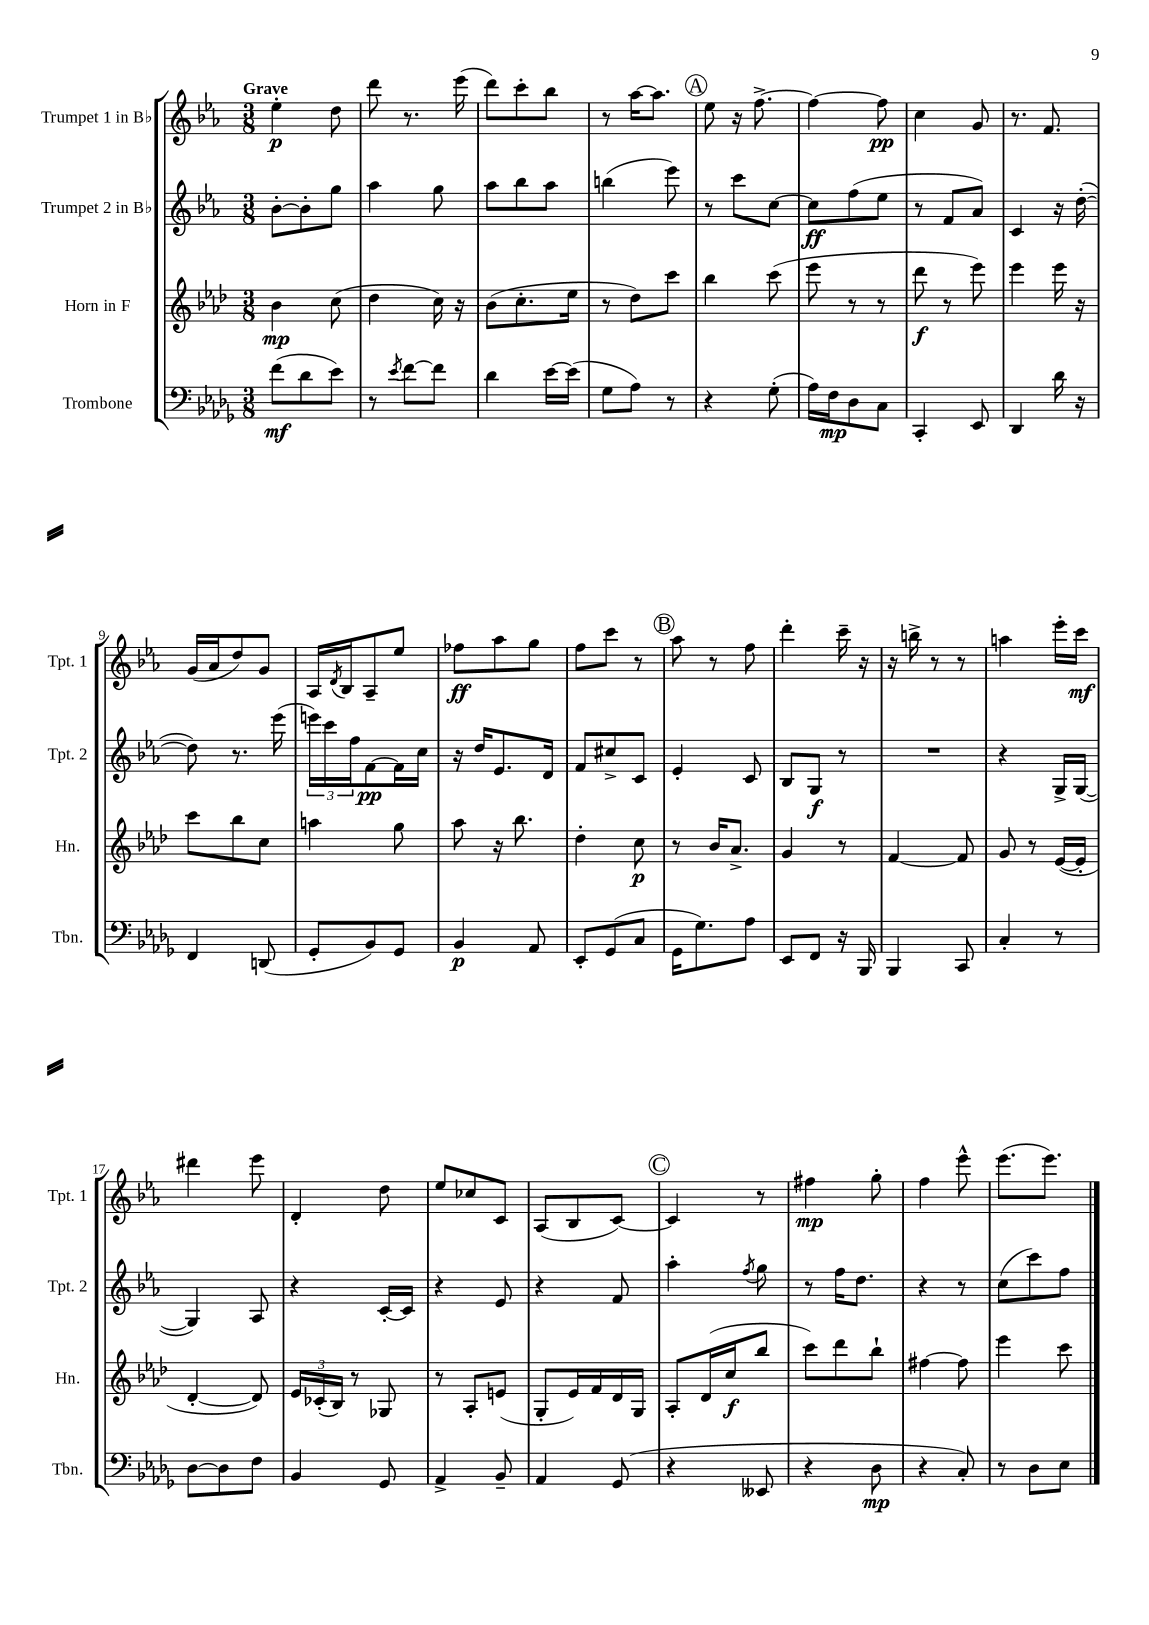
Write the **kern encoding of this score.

**kern	**kern	**kern	**kern
*staff4	*staff3	*staff2	*staff1
*clefF4	*clefG2	*clefG2	*clefG2
*k[b-e-a-d-g-]	*k[b-e-a-d-]	*k[b-e-a-]	*k[b-e-a-]
*M3/8	*M3/8	*M3/8	*M3/8
(8f\L	4b-\	[8b-'\L	4ee-'\
8d-\	.	8b-'\]	.
8e-\J)	(8cc\	8gg\J	8dd\
=	=	=	=
8r	4dd-\	4aa-\	8ddd\
8qe-/	.	.	.
[8f\L	.	.	8.r
8f\]J	16cc\)	8gg\	.
.	16r	.	(16eee-\
=	=	=	=
4d-\	(8b-\L	8aa-\L	8ddd\L)
.	8.cc'\	8bb-\	8ccc'\
[16e-\LL	.	8aa-\J	8bb-\J
(16e-\]JJ	16ee-\Jk	.	.
=	=	=	=
8G-\L	8r	(4bb\	8r
8A-\J)	8dd-\L)	.	[16aa-\LK
.	.	.	8.aa-\]J
8r	8ccc\J	8eee-\)	.
=	=	=	=
4r	4bb-\	8r	8ee-\
.	.	8ccc\L	16r
.	.	.	[8.ff^\
(8G-'\	(8ccc\	[8cc\J	.
=	=	=	=
16A-\LL)	8eee-\	8cc\]L	4ff\_
16F\J	.	.	.
8D-\	8r	(8ff\	.
8C\J	8r	8ee-\J	8ff\]
=	=	=	=
4CC'/	8ddd-\	8r	4cc\
.	8r	8f/L	.
8EE-/	8eee-\)	8a-/J)	8g/
=	=	=	=
4DD-/	4eee-\	4c/	8.r
.	.	.	8.f/
16d-\	16eee-\	16r	.
16r	16r	([16dd'\	.
=	=	=	=
4FF/	8ccc\L	8dd\])	(16g/LL
.	.	.	16a-/J
.	8bb-\	8.r	8dd/)
(8DD/	8cc\J	.	8g/J
.	.	(16eee-\	.
=	=	=	=
8GG-'/L	4aa\	24eee\LL)	16A-/LL
.	.	24ccc\	.
.	.	.	8qd/
.	.	.	16B-/J
.	.	24ff\J	.
8BB-/)	.	[8f\	8A-~/
8GG-/J	8gg\	16f\]L	8ee-/J
.	.	16cc\JJ	.
=	=	=	=
4BB-/	8aa-\	16r	8ff-\L
.	.	16dd/LK	.
.	16r	8.e-/	8aa-\
.	8.bb-\	.	.
8AA-/	.	.	8gg\J
.	.	16d/Jk	.
=	=	=	=
8EE-'/L	4dd-'\	8f/L	8ff\L
(8GG-/	.	8cc#^/	8ccc\J
8C/J	8cc\	8c/J	8r
=	=	=	=
16GG-\LK	8r	4e-'/	8aa-\
8.G-\)	.	.	.
.	16b-/LK	.	8r
.	8.a-^/J	.	.
8A-\J	.	8c/	8ff\
=	=	=	=
8EE-/L	4g/	8B-/L	4ddd'\
8FF/J	.	8G/J	.
16r	8r	8r	16ccc~\
16BBB-/	.	.	16r
=	=	=	=
4BBB-/	[4f/	4.r	16r
.	.	.	16bb^\
.	.	.	8r
8CC/	8f/]	.	8r
=	=	=	=
4C'/	8g/	4r	4aa\
.	8r	.	.
8r	([16e-/LL	16G^/LL	16eee-'\LL
.	16e-'/]JJ	([16G/JJ	16ccc\JJ
=	=	=	=
[8D-\L	[4d-'/	4G/])	4ddd#\
8D-\]	.	.	.
8F\J	8d-/])	8A-/	8eee-\
=	=	=	=
4BB-/	24e-/LL	4r	4d'/
.	(24c-'/	.	.
.	24B-/JJ)	.	.
.	8r	.	.
8GG-/	8G-/	[16c'/LL	8dd\
.	.	16c/]JJ	.
=	=	=	=
4AA-^/	8r	4r	8ee-/L
.	8A-'/L	.	8cc-/
8BB-~/	(8e/J	8e-/	8c/J
=	=	=	=
4AA-/	8G'/L	4r	(8A-/L
.	16e-/L)	.	8B-/
.	16f/	.	.
(8GG-/	16d-/	8f/	[8c/J)
.	16G/JJ	.	.
=	=	=	=
4r	8A-'/L	4aa-'\	4c/]
.	(16d-/L	.	.
.	16cc/J	.	.
.	.	8qff/	.
8EE--/	8bb-/J	8gg\	8r
=	=	=	=
4r	8ccc\L)	8r	4ff#\
.	8ddd-\	16ff\LK	.
.	.	8.dd\J	.
8D-\	8bb-`\J	.	8gg'\
=	=	=	=
4r	[4ff#\	4r	4ff\
8C'/)	8ff#\]	8r	8eee-^^\
=	=	=	=
8r	4eee-\	(8cc\L	(8.eee-\L
8D-\L	.	8ccc\)	.
.	.	.	8.eee-\J)
8E-\J	8ccc\	8ff\J	.
==	==	==	==
*-	*-	*-	*-
